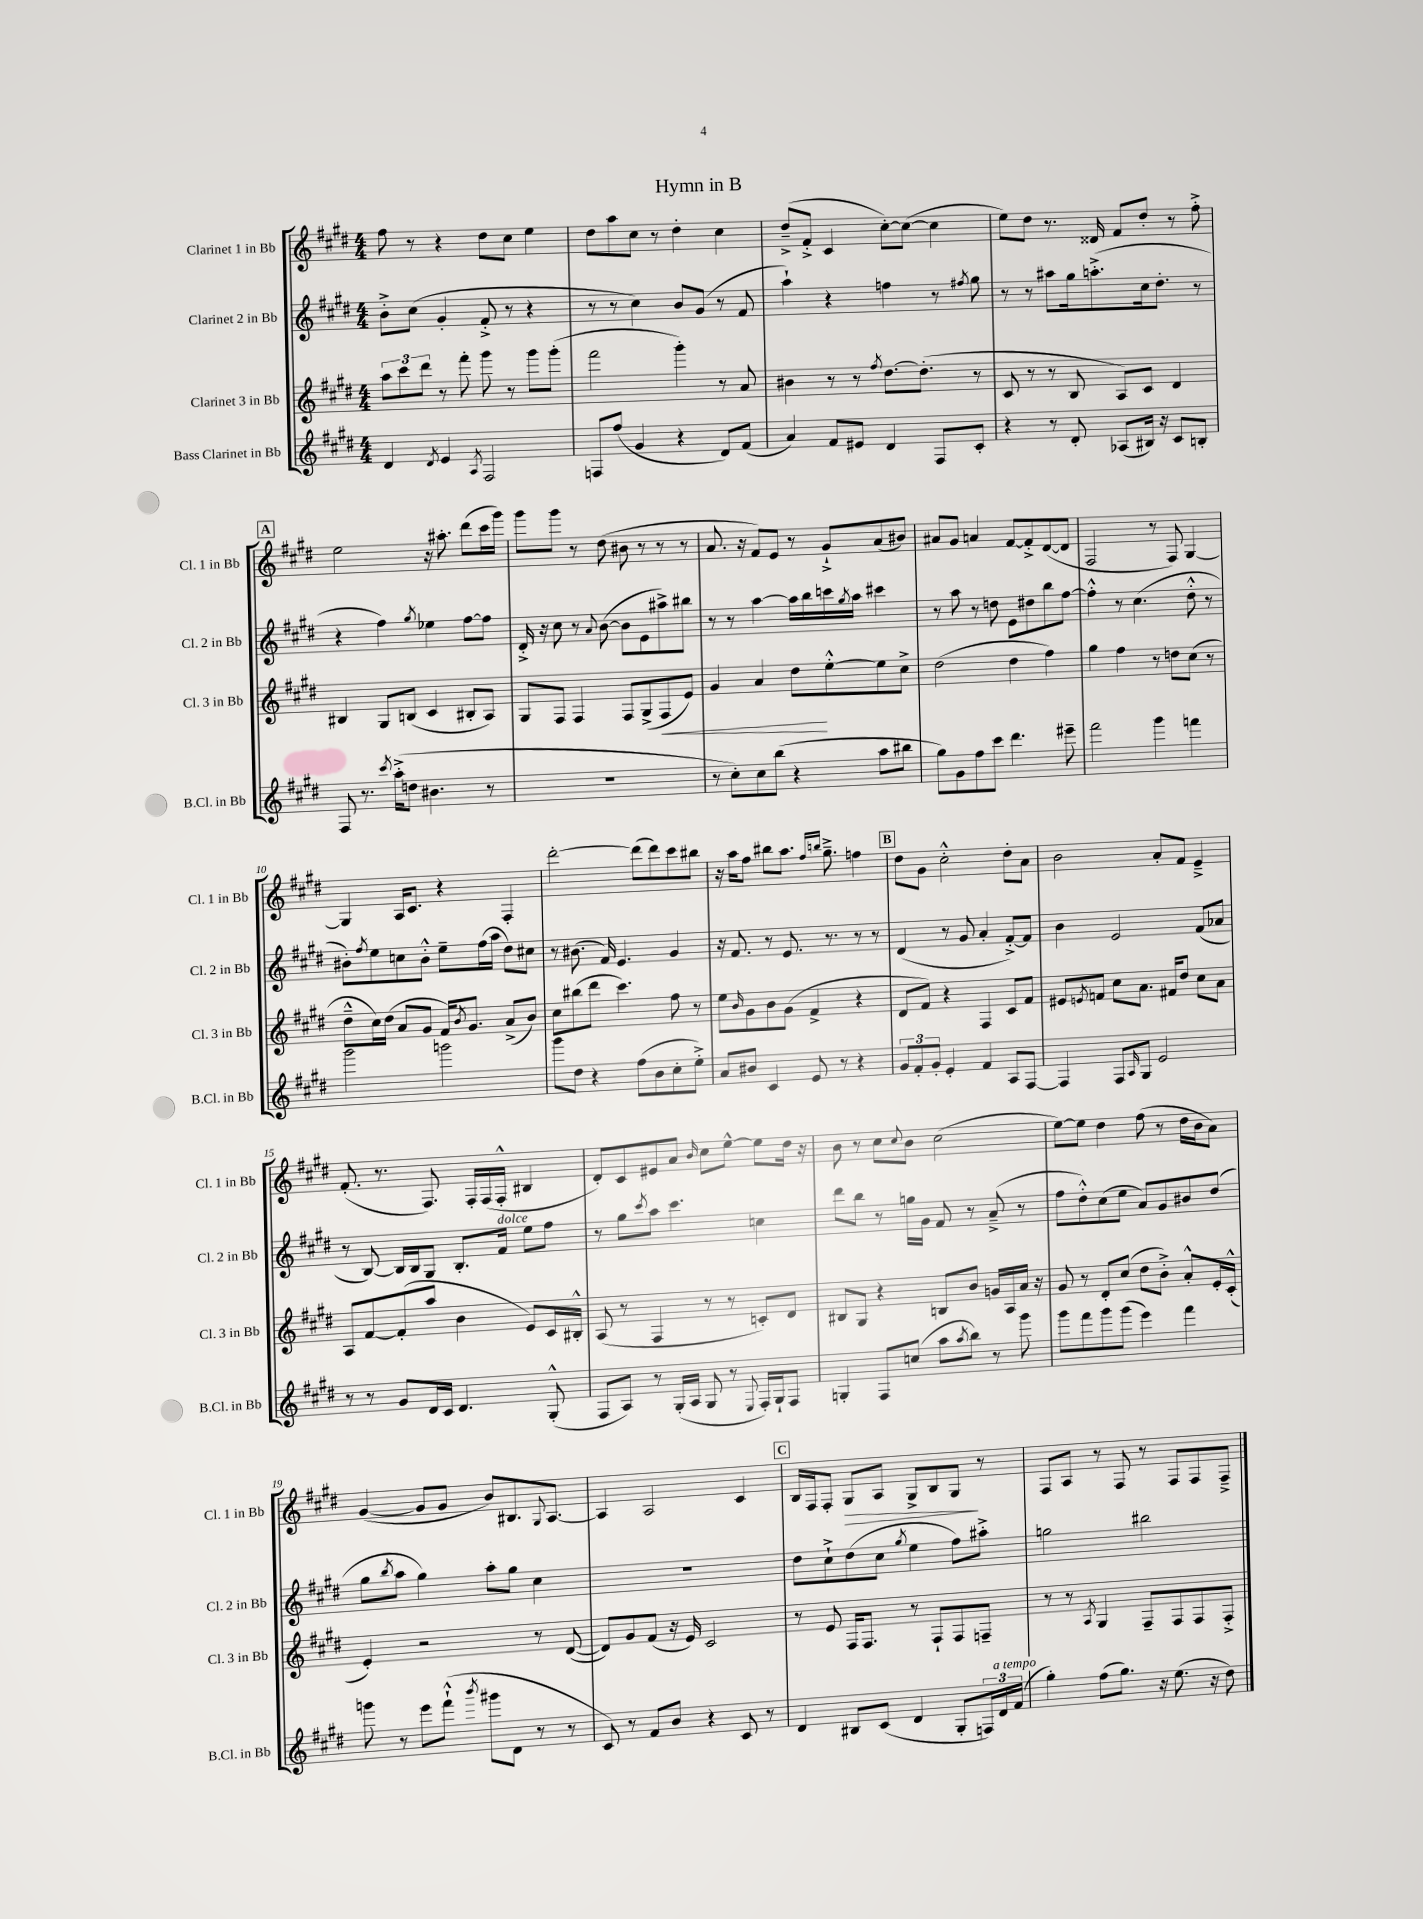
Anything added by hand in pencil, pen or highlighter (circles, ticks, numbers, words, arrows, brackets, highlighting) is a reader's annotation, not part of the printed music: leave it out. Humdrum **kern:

**kern	**kern	**dynam	**kern	**kern	**dynam
*part4	*part3	*part3	*part2	*part1	*part1
*staff4	*staff3	*staff3	*staff2	*staff1	*staff1
*I"Bass Clarinet in Bb	*I"Clarinet 3 in Bb	*	*I"Clarinet 2 in Bb	*I"Clarinet 1 in Bb	*
*I'B.Cl. in Bb	*I'Cl. 3 in Bb	*	*I'Cl. 2 in Bb	*I'Cl. 1 in Bb	*
*clefG2	*clefG2	*	*clefG2	*clefG2	*
*k[f#c#g#d#]	*k[f#c#g#d#]	*	*k[f#c#g#d#]	*k[f#c#g#d#]	*
*M4/4	*M4/4	*	*M4/4	*M4/4	*
=1	=1	=1	=1	=1	=1
4d#/	12aa\L	.	8b'^\L	8ff#\	.
.	12ccc#\	.	.	.	.
.	.	.	(8cc#\J	8r	.
.	12ddd#\J	.	.	.	.
8qd#/	.	.	.	.	.
4e/	8r	.	4g#'/	4r	.
.	8fff#'\	.	.	.	.
8qA/	.	.	.	.	.
2F#/	8ggg#\	.	8f#'^/	8dd#\L	.
.	8r	.	8r	8cc#\J	.
.	8ggg#\L	.	4r	4ee\	.
.	(8ggg#'\J	.	.	.	.
=2	=2	=2	=2	=2	=2
8Fn/L	2fff#\	.	8r	8dd#\L	.
(8ff#/J	.	.	8r	8aa\	.
4g#/	.	.	4cc#\)	8cc#\J	.
.	.	.	.	8r	.
4r	4ggg#'\)	.	8b/L	4dd#'\	.
.	.	.	(8g#/J	.	.
8d#/L)	8r	.	8r	4cc#\	.
(8f#/J	8a/	.	8f#/	.	.
=3	=3	=3	=3	=3	=3
4a/)	4b#X\	.	4aa`\)	(8dd#~^/L	.
.	.	.	.	8f#'^/J	.
8f#/L	8r	.	4r	4c#/	.
8e#X/J	8r	.	.	.	.
.	8qff#/	.	.	.	.
4d#/	[8.dd#\L	.	4ffn\	[8cc#'\L)	.
.	.	.	.	(8cc#\J_	.
.	(8.dd#'\J]	.	.	.	.
8F#/L	.	.	8r	4cc#\]	.
.	.	.	8qff#X/	.	.
8c#'/J	8r	.	8gg#\	.	.
=4	=4	=4	=4	=4	=4
4r	8c#/	.	8r	8ee\L)	.
.	8r	.	8r	8dd#\J	.
8r	8r	.	8aa#X\L	8.r	.
8d#'/	8B/	.	16gg#\k	.	.
.	.	.	(8.aan'^\	16d##X/	.
(8A-X/L	8A/L)	.	.	8f#/L	.
16B#X/Jk)	8c#/J	.	16cc#\k	8dd#'/J	.
16r	.	.	8.dd#'\J	.	.
8c#/L	4d#/	.	.	8r	.
8Bn'/J	.	.	8r	8ff#'^\	.
!!LO:LB:g=z
!!LO:REH:place=s1:t=A
=5	=5	=5	=5	=5	=5
8F#/	4B#X/	.	4r	2ee\	.
8.r	.	.	.	.	.
.	8G#/L	.	4ff#\)	.	.
8qccc#/	.	.	.	.	.
(16aa'^\KL	.	.	.	.	.
8ddn\J	(8Bn/J	.	.	.	.
.	.	.	8qgg#/	.	.
4.b#X\	4c#/	.	4ee-X\	16r	.
.	.	.	.	8.aa#X'\	.
.	8B#X'/L	.	[8ff#\L	(8ddd#\L	.
8r	8A/J)	.	8ff#\J]	16ccc#\L	.
.	.	.	.	16ggg#\JJ)	.
=6	=6	=6	=6	=6	=6
1r	8G#/L	.	16d#'^/	8ggg#\L	.
.	.	.	16r	.	.
.	8F#/J	.	8cc#\	8ggg#\J	.
.	4F#/	.	8r	8r	.
.	.	.	8qqa/	.	.
.	.	.	([8b\	(8dd#\	.
.	8F#/L	.	8b\L]	8b#X\	.
.	(8G#^/	.	8e\	8r	.
!	!	!LO:HP:b	!	!	!
.	8F#/	<	8aa#X^\)	8r	.
.	8e/J)	.	8bb#X\J	8r	.
=7	=7	=7	=7	=7	=7
8r	4g#/	.	8r	8.a/	.
8cc#'\L)	.	.	8r	.	.
.	.	.	.	16r	.
8cc#\	4a/	.	[4aa\	8f#/L)	.
(8bb\J	.	.	.	8e/J	.
4r	8dd#\L	.	16aa\LL]	8r	.
.	.	.	16bb\	.	.
.	[8ee'^^\	[	16cccn\	8g#`^/L	.
.	.	.	8qgg#/	.	.
.	.	.	16aa\JJ	.	.
8aa\L	8ee\]	.	4ccc#X\	(8a/	.
8bb#X\J	8cc#^\J	.	.	8b#X/J)	.
=8	=8	=8	=8	=8	=8
8gg#\L)	(2dd#\	.	8r	8a#X/L	.
8g#\	.	.	8aa\	8g#/J	.
8ff#\	.	.	8r	4an/	.
8ccc#\J	.	.	8ddn\	.	.
4.ddd#\	4dd#\	.	8e\L	[8f#/L	.
.	.	.	8dd#X\	8f#'^/]	.
.	4ff#\)	.	8bb\	([8d#/	.
8eee#X~\	.	.	[8ff#\J	8d#/J]	.
=9	=9	=9	=9	=9	=9
2fff#\	4gg#\	.	4ff#'^^\]	2F#/	.
.	4ff#\	.	8r	.	.
.	.	.	(4.cc#\	.	.
4ggg#\	8r	.	.	8r	.
.	8ddn\L	.	.	8F#/)	.
4fffn\	(8cc#\J	.	8dd#'^^\	[4G#/	.
.	8r	.	8r	.	.
!!LO:LB:g=z
=10	=10	=10	=10	=10	=10
2ggg#\	8dd#~^^\L	.	8b#X'\L)	4G#/]	.
.	.	.	8qff#/	.	.
.	16cc#\L)	.	8ee\	.	.
.	(16dd#\JJ	.	.	.	.
.	8a/L	.	8ccn\	16A/KL	.
.	.	.	.	8.c#/J	.
.	8g#/J	.	8b#'^^\J	.	.
2gggn\	16f#/KL)	.	8ee~\L	4r	.
.	8qb/	.	.	.	.
.	8.g#/J	.	.	.	.
.	.	.	(16ff#\L	.	.
.	.	.	16aa\JJ	.	.
.	(8a^/L	.	8dd#\L)	4F#'/	.
.	8b/J)	.	8cc#X\J	.	.
=11	=11	=11	=11	=11	=11
8ggg#\L	8cc#\L	.	8r	[2ddd#'\	.
8dd#\J	(8bb#X\	.	(8.b#X\	.	.
4r	8ddd#\J	.	.	.	.
.	.	.	16f#/)	.	.
.	4.ccc#\)	.	4.e/	.	.
(8ff#\L	.	.	.	(8ddd#\L]	.
8b\	.	.	.	8ddd#\)	.
8cc#'\	8ff#\	.	4g#/	8ccc#\	.
8ee'^\J)	8r	.	.	8bb#X\J	.
=12	=12	=12	=12	=12	=12
8a/L	8ee\L	.	16r	16r	.
.	.	.	8.f#/	16aa\KL	.
.	16qqb/	.	.	.	.
8b#X/J	8g#\	.	.	8ff#\J	.
4c#/	8b\	.	8r	8bb#X\L	.
.	(8g#\J	.	8.e/	8.aa\J	.
8e/	4f#^/	.	.	.	.
.	.	.	.	16qqff#/LL	.
.	.	.	.	16qqbbn/JJ	.
.	.	.	8.r	8.gg#~^\	.
8r	.	.	.	.	.
4r	4r	.	8r	4ffn\	.
.	.	.	8r	.	.
!!LO:REH:place=s1:t=B
=13	=13	=13	=13	=13	=13
12g#/L	8d#/L	.	(4d#/	8dd#\L	.
12f#'/	.	.	.	.	.
.	8f#/J)	.	.	8g#\J	.
12g#'/J	.	.	.	.	.
4e'/	4r	.	8r	2cc#'^^\	.
.	.	.	8g#/	.	.
4f#/	4F#/	.	4a'/	.	.
8A/L	8c#/L	.	[8f#'^/L)	8dd#'\L	.
[8F#/J	8f#/J	.	8f#/J]	8a\J	.
=14	=14	=14	=14	=14	=14
4F#/]	8e#X/L	.	4b\	2b\	.
.	8qen/	.	.	.	.
.	8fn/J	.	.	.	.
8F#/L	8cc#\L	.	2e/	.	.
16qqA/	.	.	.	.	.
8G#/J	8.a\J	.	.	.	.
2e/	.	.	.	8a'/L	.
.	16f#X/KL	.	.	.	.
.	8dd#/J	.	.	8f#/J	.
.	8cc#\L	.	(8f#/L	4e~^/	.
.	8a\J	.	8a-X/J	.	.
!!LO:LB:g=z
=15	=15	=15	=15	=15	=15
8r	8A/L	.	8r	(8.f#'/	.
8r	[8f#/	.	[8B/)	.	.
.	.	.	.	8.r	.
8g#/L	(8f#'/]	.	16B/LL]	.	.
.	.	.	16B/J	.	.
16d#/L	8aa/J	.	8G#/J	8.F#/)	.
16c#/JJ	.	.	.	.	.
4.d#/	4b\	.	8.B'/L	.	.
.	.	.	.	16F#'/LL	.
.	.	.	.	(16F#/	.
!	!	!	!LO:TX:a:i:t=dolce	!	!
.	.	.	16f#/Jk	16F#'^^/JJ	.
.	8e/L)	.	8ee\L	4B#X/	.
(8G#'^^/	16c#/L	.	8ff#\J	.	.
.	16B#X'^^/JJ	.	.	.	.
=16	=16	=16	=16	=16	=16
8F#/L	(8A/	.	8r	8d#'/L)	.
8A/J)	8r	.	8gg#\L	8c#/	.
.	.	.	8qccc#/	.	.
8r	4F#/	.	8aa\J	8e#X/	.
(16G#'/LL	.	.	4.ccc#\	8a/J	.
16A/JJ	.	.	.	.	.
.	.	.	.	16qqb/	.
8G#/	8r	.	.	8cc#\L	.
8r	8r	.	.	[8ee^^\J	.
8qqE/	.	.	.	.	.
16F#'/LL)	8cn'/L)	.	4ccn\	8ee\L]	.
16G#`/J	.	.	.	.	.
8F#/J	8d#/J	.	.	16dd#\Jk	.
.	.	.	.	16r	.
=17	=17	=17	=17	=17	=17
4Gn'/	8B#X/L	.	8ddd#\L	8b\	.
.	8G#/J	.	8bb\J	8r	.
8F#/L	4r	.	8r	8cc#\L	.
.	.	.	.	8qqcc#/	.
(8ccn/J	.	.	16ggn\LL	8b\J	.
.	.	.	16g#\JJ	.	.
8aa\L	8Bn/L	.	8f#/	(2cc#\	.
8qaa/	.	.	.	.	.
8bb\J)	8b/J	.	8r	.	.
8r	16gn/LL	.	(8a~^/	.	.
.	16A/	.	.	.	.
8ggg#\	16a/JJ	.	8r	.	.
.	16r	.	.	.	.
=18	=18	=18	=18	=18	=18
8ggg#\L	8g#/	.	8ff#\L	[8ee\L)	.
8fff#\	8r	.	8dd#'^^\)	8ee\J]	.
8ggg#\	8d#'/L	.	(8cc#\	4dd#\	.
(8ggg#\J	(8cc#/J	.	8ee\J	.	.
4eee\)	8dd#\L	.	8a/L)	(8ff#\	.
.	8b'^\J)	.	8g#/	8r	.
4fff#\	8a'^^/L	.	8b#X/	16dd#\LL	.
.	.	.	.	16b\J	.
.	16e'/L	.	(8dd#/J	8a\J)	.
.	(16c#'^^/JJ	.	.	.	.
!!LO:LB:g=z
=19	=19	=19	=19	=19	=19
8gggn\	4e'/)	.	8gg#\L	([4g#/	.
.	.	.	8qbb/	.	.
8r	.	.	8aa\J	.	.
8eee\L	2r	.	4gg#\)	8g#/L]	.
(8fff#`^^\J	.	.	.	8g#/J	.
8qbbb/	.	.	.	.	.
8ggg#X\L	.	.	8aa'\L	8b/L)	.
8d#\J	.	.	8gg#\J	8.B#X/	.
8r	8r	.	4cc#\	.	.
.	.	.	.	8qqG#/	.
.	.	.	.	[8.A/J	.
8r	([8d#/	.	.	.	.
=20	=20	=20	=20	=20	=20
8c#/)	8d#/L])	.	1r	4A/]	.
8r	8g#/	.	.	.	.
8f#/L	(8f#/J	.	.	2A/	.
8b/J	16r	.	.	.	.
.	16e/)	.	.	.	.
4r	2c#/	.	.	.	.
8c#/	.	.	.	4c#/	.
8r	.	.	.	.	.
!!LO:REH:place=s1:t=C
=21	=21	=21	=21	=21	=21
4d#/	8r	.	8dd#\L	16B/LL	.
.	.	.	.	16F#/J	.
.	8e/	.	8cc#`^\	8F#'/J	.
!	!	!	!	!	!LO:HP:b
8B#X/L	16F#/KL	.	(8dd#\	8G#/L	>
.	8.F#/J	.	.	.	.
(8c#/J	.	.	8cc#\J	8A/J	.
.	.	.	8qgg#/	.	.
4d#/	8r	.	4ee\	8G#^/L	.
.	8F#`/L	.	.	8B/	.
8G#'/L	8F#/	.	8ff#\L)	8G#/J	.
24Fn/L)	8Fn~/J	.	8aa#X'^\J	8r	]
!LO:TX:a:i:t=a tempo	!	!	!	!	!
24d#/	.	.	.	.	.
(24f#/JJ	.	.	.	.	.
=22	=22	=22	=22	=22	=22
4gg#'\)	8r	.	2ggn\	8F#/L	.
.	8r	.	.	8A/J	.
.	8qA/	.	.	.	.
(8ff#\L	4G#/	.	.	8r	.
8.gg#\J)	.	.	.	8F#/	.
.	8F#~/L	.	2bb#X\	8r	.
16r	.	.	.	.	.
(8.ee\	8F#/	.	.	8F#/L	.
.	8F#/	.	.	8F#/	.
16r	.	.	.	.	.
8dd#\)	8F#'^/J	.	.	8F#~^/J	.
==	==	==	==	==	==
*-	*-	*-	*-	*-	*-
